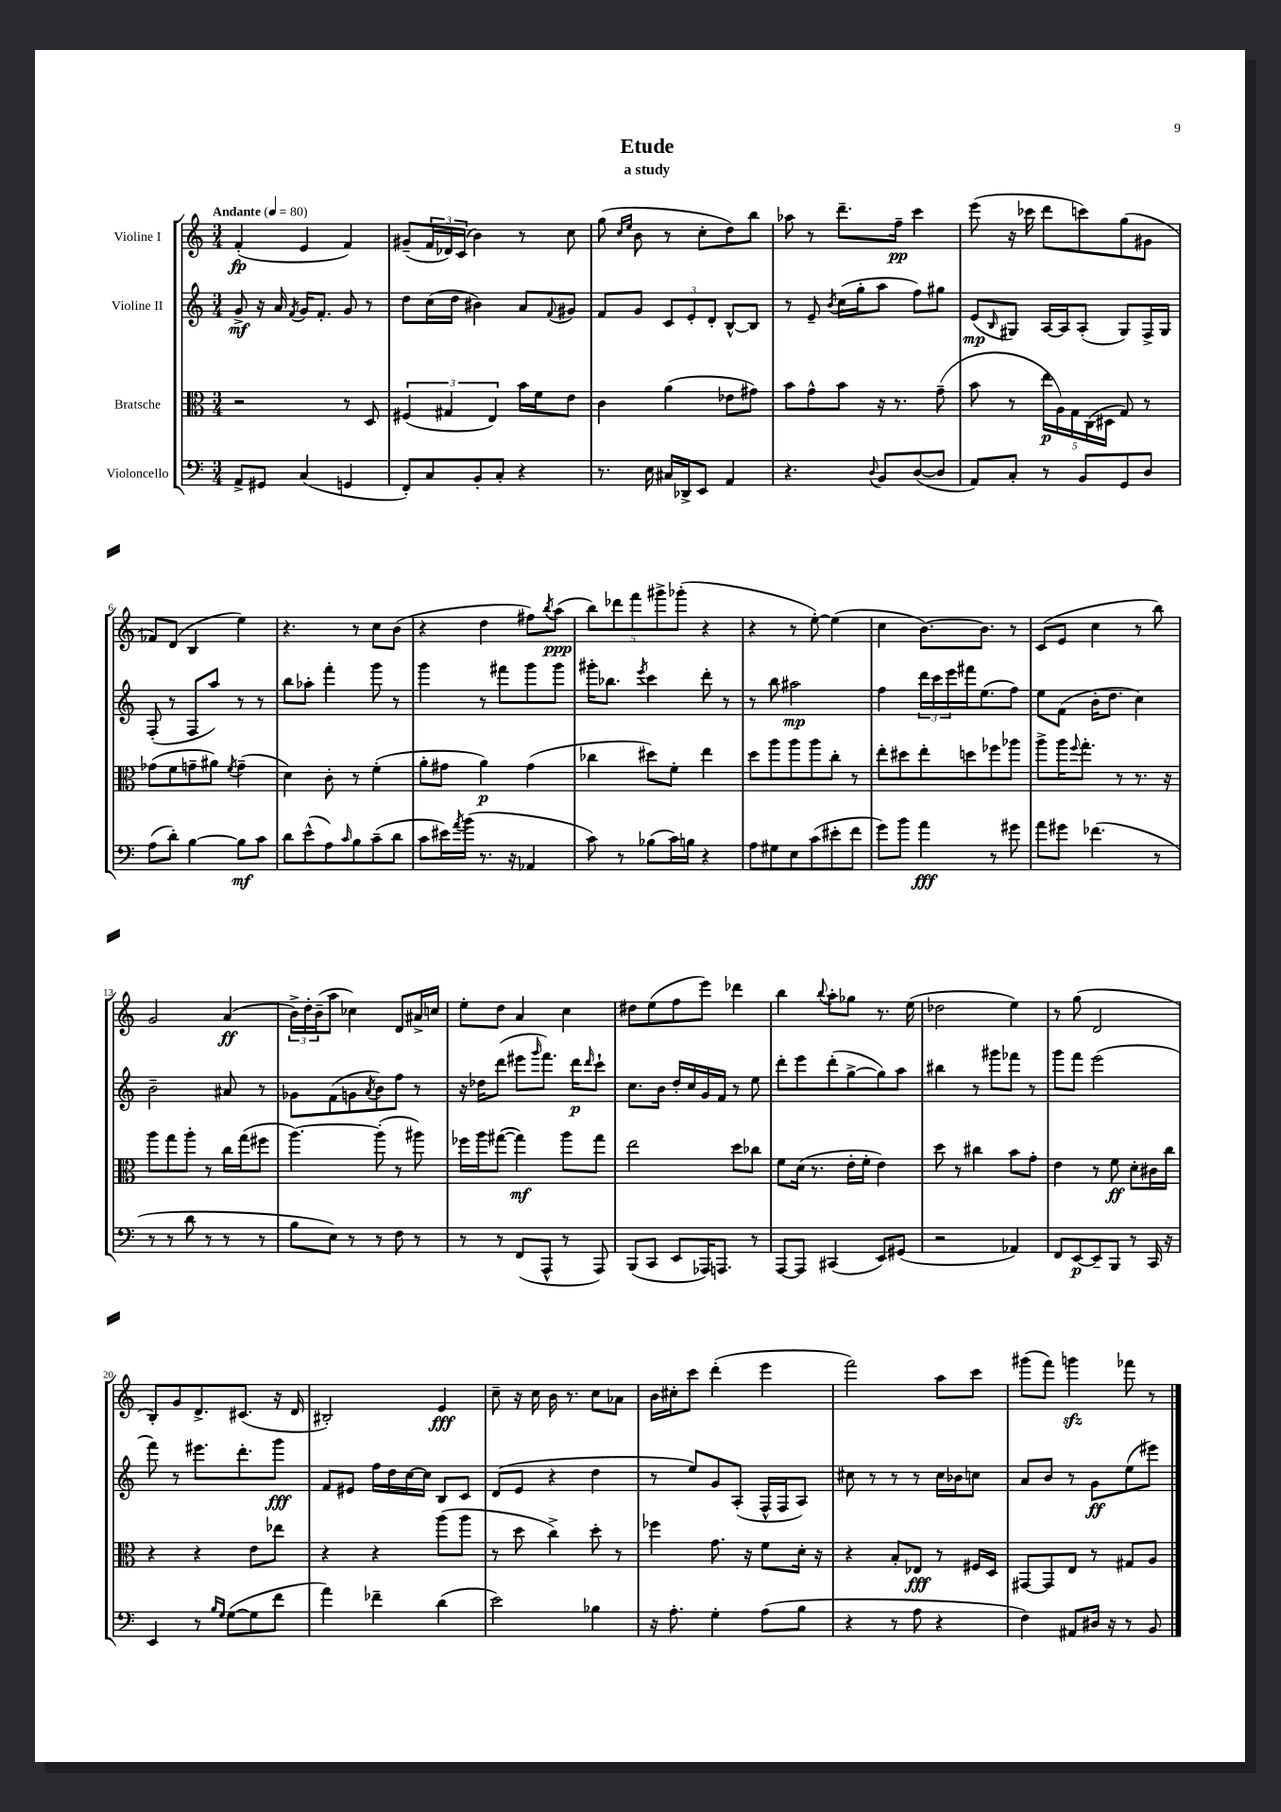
\header { title = "Etude" subtitle = "a study" }
<<
\new StaffGroup <<
\new Staff = "s0" \with { instrumentName = "Violine I" } {
    \clef treble \key c \major \numericTimeSignature \time 3/4 \tempo "Andante" 4 = 80
    f'4-.\fp( e'4 f'4) |
    gis'8--( \tuplet 3/2 { f'16 des'16) c'16( } b'4) r8 c''8 |
    g''8( \grace { c''16 e''16 } b'8 r8 c''8-. d''8) b''8 |
    aes''8 r8 d'''8.-- f''16--\pp c'''4 |
    e'''8( r16 ces'''16 d'''8 c'''8) g''8( gis'8 |
    fes'8) d'8( b4 e''4) |
    r4. r8 c''8 b'8( |
    r4 d''4 fis''8) \acciaccatura { b''8 } a''8\ppp( |
    \tuplet 5/4 { b''8) des'''8 f'''8 gis'''8-> ges'''8-.( } r4 |
    r4 r8 e''8~-.) e''4( |
    c''4 b'8.~) b'8. r8 |
    c'8( e'8 c''4 r8 b''8) |
    g'2 a'4\ff( |
    \tuplet 3/2 { b'16->) d''16-. b'16--( } a''8 ces''4) d'8 ais'16-> c''16 |
    e''8-. d''8 a'4 c''4 |
    dis''8 e''8( f''8 e'''8) des'''4 |
    b''4 \appoggiatura { b''8 } a''8-. ges''8 r8. e''16( |
    des''2 e''4) |
    r8 g''8( d'2 |
    b8-.) g'8 d'8.-> cis'8.( r16 d'16 |
    bis2-.) e'4\fff |
    c''8-- r16 c''16 b'16 r8. c''8 aes'8 |
    b'16 cis''16-. c'''8 d'''4-.( e'''4 |
    f'''2) a''8 c'''8 |
    gis'''8( f'''8) g'''4\sfz fes'''8 r8 \bar "|." |
}
\new Staff = "s1" \with { instrumentName = "Violine II" } {
    \clef treble \key c \major \numericTimeSignature \time 3/4
    g'8->\mf r16 a'16 \acciaccatura { f'8 } g'16 f'8.-. g'8 r8 |
    d''8 c''16( d''16 bis'4) a'8 \appoggiatura { f'8 } gis'8 |
    f'8 g'8 \tuplet 3/2 { c'8 e'8-. d'8-. } b8~-^ b8 |
    r8 e'8-- \acciaccatura { b'8 } c''16( g''16-. a''8 f''8) gis''8 |
    e'8\mp( \grace { b16 } gis8) a16~ a16 a8-.( gis8) f16-> gis16 |
    f8-.( r8 f8 a''8) r8 r8 |
    b''8 aes''8-. f'''4-. g'''8 r8 |
    g'''4 r8 fis'''8 g'''8 g'''8 |
    gis'''16-. bes''8. \acciaccatura { e'''8 } c'''4 d'''8-. r8 |
    r8 b''8 ais''2\mp |
    f''4 \tuplet 3/2 { d'''16 c'''16 e'''16 } fis'''16 e''8.( f''8) |
    e''8 f'8( b'16-. d''8. c''4) |
    b'2-- ais'8 r8 |
    ges'8 f'8( g'8 \acciaccatura { a'8 } b'8) f''8 r8 |
    r16 des''16 d'''8( eis'''8 \grace { g'''16 } f'''8.) d'''16\p \grace { d'''16 } c'''8-! |
    c''8. b'16 d''16-. c''16 g'16 f'16 r8 e''8 |
    d'''8-. e'''8 d'''8-.( g''8~-> g''8) a''8 |
    bis''4 r8 gis'''8 fes'''8 r8 |
    g'''8 f'''8 e'''2( |
    f'''8) r8 eis'''8. d'''8.-. g'''8\fff |
    f'8 eis'8 f''16 d''16 c''16~ c''16 b8 c'8 |
    d'8( e'8 r4 d''4 |
    r8 e''8) g'8 a8-.( f16-^ f16 a8) |
    cis''8 r8 r8 r8 cis''16 bes'16 c''8 |
    a'8 b'8 r8 g'8\ff e''8( eis'''8) \bar "|." |
}
\new Staff = "s2" \with { instrumentName = "Bratsche" } {
    \clef alto \key c \major \numericTimeSignature \time 3/4
    r2 r8 d8 |
    \tuplet 3/2 { fis4( gis4 e4) } b'16 f'16 e'8 |
    c'4 a'4( ees'8 gis'8) |
    b'8 g'8-^ b'8 r16 r8. g'8--( |
    b'8 r8 \tuplet 5/4 { e''16\p a16) g16 c16( dis16 } g8) r8 |
    ges'8( f'8 g'8-- ais'8) \acciaccatura { f'8 } g'4--( |
    d'4) c'8-. r8 f'4-.( |
    a'8-. gis'8 a'4\p) gis'4( |
    ces''4 dis''8) f'8-. e''4 |
    d''8 a''8 a''8 a''8 c''8-. r8 |
    e''8-. dis''8 e''8-. d''8 fes''8 aes''8 |
    a''8-> a''16 \appoggiatura { f''8 } g''8.-. r8 r8. r16 |
    a''8 g''8 a''8-. r8 c''16 g''16( fis''8 |
    a''4.~) a''8-.( r8 ais''8) |
    fes''16 a''16 gis''8~( gis''4\mf) a''8 gis''8 |
    e''2 d''8 ces''8 |
    f'8 d'16( r8. e'16-. f'16-. e'4) |
    d''8 r8 cis''4 b'8 g'8-. |
    e'4 r8 f'8\ff d'8-. cis'16 c''16 |
    r4 r4 e'8 ees''8 |
    r4 r4 a''8( a''8 |
    r8 d''8 c''4->) d''8-. r8 |
    fes''4 g'8. r16 f'8 d'16-. r16 |
    r4 b8-. ees8\fff r8 fis16 d16 |
    gis,8~ gis,8 e8 r8 gis8 a8 \bar "|." |
}
\new Staff = "s3" \with { instrumentName = "Violoncello" } {
    \clef bass \key c \major \numericTimeSignature \time 3/4
    a,8-> gis,8 c4( g,4 |
    f,8-.) c8 b,8-. c8-. r4 |
    r8. e16 cis16 des,16-> e,8 a,4 |
    r4. \appoggiatura { d8 } b,8 d8~( d8 |
    a,8) c8-. r8 b,8 g,8 d8 |
    a8( d'8-.) b4~ b8\mf c'8 |
    d'8 e'8-^( a8) \grace { c'16 } b8 c'8--( d'8 |
    c'8 eis'16) \acciaccatura { a'8 } b'16( r8. r16 aes,4 |
    c'8) r8 bes8( c'16) b16 r4 |
    a8 gis8 e8 c'8( eis'8-. f'8 |
    g'8) b'8 a'4\fff r8 gis'8 |
    a'8 gis'8 fes'4.( r8 |
    r8 r8 d'8 r8 r8 r8 |
    b8 e8) r8 r8 f8 r8 |
    r8 r8 f,8( a,,8-^ r8 a,,8) |
    b,,8( c,8 e,8 aes,,16) a,,8. r8 |
    a,,8~ a,,8 cis,4( e,8) gis,8( |
    r2 aes,4) |
    f,8 e,8~\p e,8-- b,,8 r8 c,16 r16 |
    e,4 r8 \grace { b16 g16 } g8~( g8 f'8 |
    a'4) fes'4-- d'4( |
    e'2) bes4 |
    r16 a8.-. g4-. a8( b8 |
    r4 r8 a8 r4 |
    f4) ais,8 dis16 r16 r8 b,8 \bar "|." |
}
>>
>>
